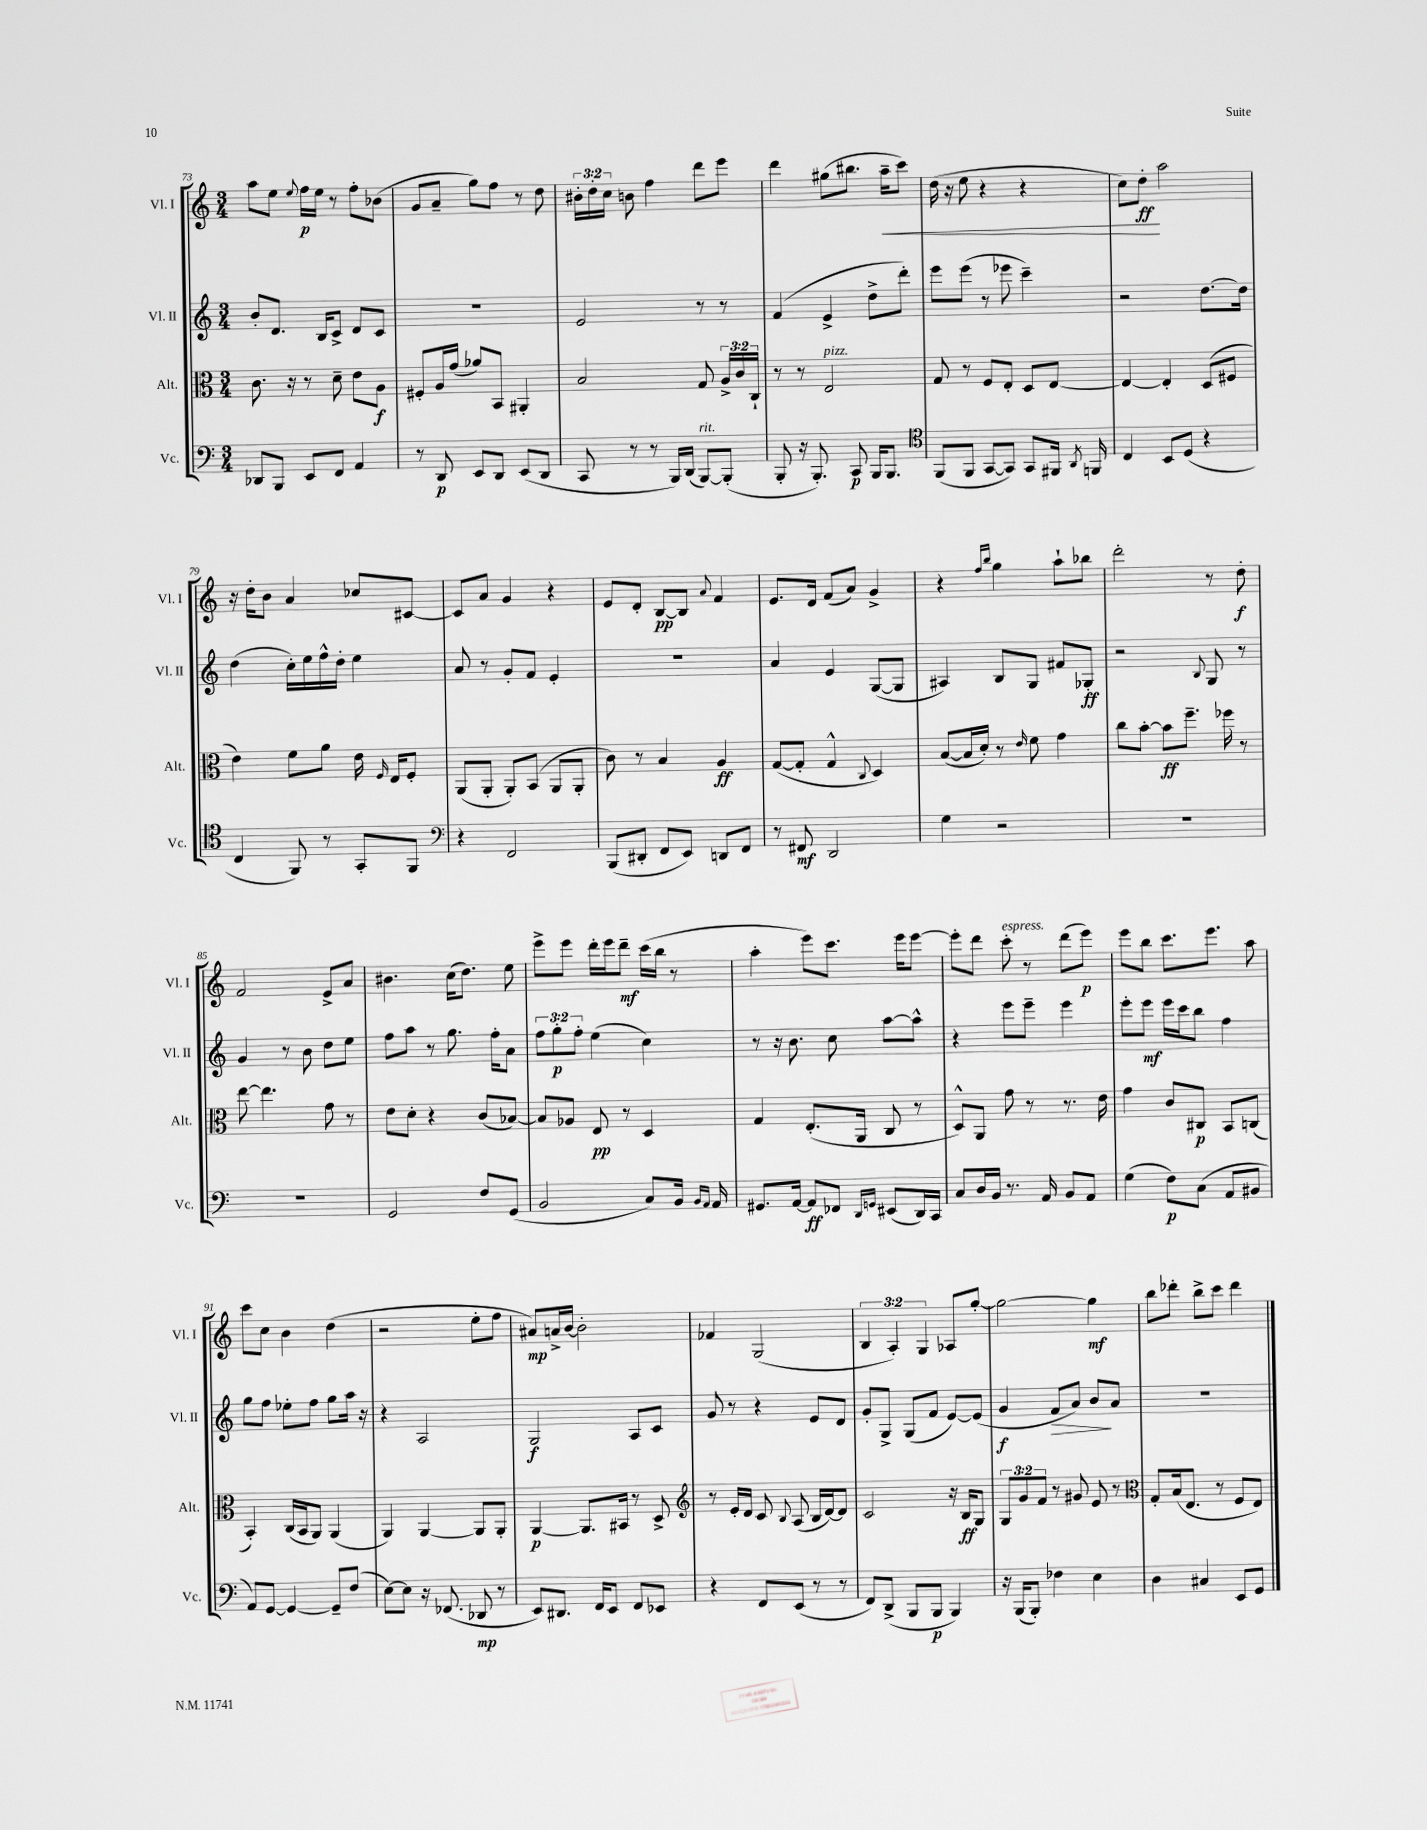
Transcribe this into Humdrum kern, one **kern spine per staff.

**kern	**kern	**kern	**kern
*staff4	*staff3	*staff2	*staff1
*clefF4	*clefC3	*clefG2	*clefG2
*k[]	*k[]	*k[]	*k[]
*M3/4	*M3/4	*M3/4	*M3/4
8DD-	8.c	8b'	8aa
8BBB	.	8.d	8ee
.	16r	.	.
.	.	.	8qqee
8EE	8r	.	16ff
.	.	16B	16ee
8FF	8d~	8c^	8r
4AA	8e	8d	8ff'
.	8A	8c	(8b-
=	=	=	=
8r	8F#'	2.r	8g
8DD	16A	.	8a~
.	(16g	.	.
8EE	8a-)	.	8gg)
8DD	8BB	.	8ff
(8EE	4AA#'	.	8r
8DD	.	.	8dd
=	=	=	=
8CC	2B	2e	24b#'
.	.	.	24dd'
.	.	.	24cc
8r	.	.	8b
8r	.	.	4ff
16BBB)	.	.	.
(16DD	.	.	.
[8BBB)	8G	8r	8ddd
(8BBB']	24A^	8r	8eee
.	24c	.	.
.	24C`	.	.
=	=	=	=
8BBB'	8r	(4f	4ddd
16r	8r	.	.
8.BBB')	.	.	.
.	2E	4e^	(8gg#
8CC	.	.	8.bb#
16BBB	.	8dd^	.
8.BBB	.	.	16aa~
.	.	8ddd')	8ccc)
=	=	=	=
*clefC4	*	*	*
(8FF	8G	8eee	(16dd
.	.	.	16r
8FF	8r	(8eee	8ee
[8GG	8F	8r	4r
8GG])	8E'	8eee-	.
8GG	8D	4ccc~)	4r
16FF#	[8E	.	.
8qAA	.	.	.
16FF	.	.	.
=	=	=	=
4C	4E_	2r	8cc)
.	.	.	8dd'
8BB	4E']	.	2aa
(8D	.	.	.
4r	(8D	[8.dd	.
.	8F#	.	.
.	.	16dd]	.
=	=	=	=
4C	4e)	(4dd	16r
.	.	.	16dd'
.	.	.	8b
8FF)	8f	16cc')	4a
.	.	16ee	.
8r	8a	16ff^^	.
.	.	16dd'	.
8GG'	16e	4ee	8cc-
.	16qqF	.	.
.	16E	.	.
8FF	8F'	.	[8c#
=	=	=	=
*clefF4	*	*	*
4r	(8AA	8a	8c#]
.	8AA'	8r	8a
2FF	8AA')	8g'	4g
.	(8BB	8f	.
.	8AA	4e'	4r
.	8AA'	.	.
=	=	=	=
(8BBB	8c)	2.r	8e
8DD#'	8r	.	8d'
8FF	4B	.	[8B
8EE)	.	.	8B]
.	.	.	8qqa
8DD	4A	.	4f
8FF	.	.	.
=	=	=	=
8r	([8G	4a	8.e
8FF#	8G']	.	.
.	.	.	16d
2DD	4G^^	4e	(8f
.	.	.	8a)
.	8qqC	.	.
.	4D)	([8G	4g^
.	.	8G]	.
=	=	=	=
4G	([8B	4A#)	4r
.	16B]	.	.
.	16d')	.	.
.	.	.	16qqff
.	.	.	16qqbb
2r	8r	8B	4gg
.	16qqe	.	.
.	8f	8G	.
.	4g	8f#	8aa`
.	.	8G-'	8bb-
=	=	=	=
2.r	8cc	2r	2ddd'
.	[8b'	.	.
.	8b]	.	.
.	8.ff~	.	.
.	.	8qqB	.
.	.	8G	8r
.	16ff-	.	.
.	8r	8r	8dd'
=	=	=	=
2.r	[8ee	4g	2f
.	4.ee]	.	.
.	.	8r	.
.	.	8b	.
.	8g	8dd	8e^
.	8r	8ee	8a
=	=	=	=
2GG	8e	8ff	4.b#
.	8d'	8aa	.
.	4r	8r	.
.	.	8.gg	(16cc
.	.	.	8.dd)
8F	(8c	.	.
.	.	16ff'	.
(8GG	[8B-)	8a	8ee
=	=	=	=
2BB	8B-]	12ff	8eee^
.	.	12gg'	.
.	8A-	.	8eee
.	.	12ff'	.
.	8E	(4ee	16ddd'
.	.	.	16eee
.	8r	.	8ddd~
8C)	4D	4cc)	(16ccc
.	.	.	16bb
16BB	.	.	8r
16qqBB	.	.	.
16qqAA	.	.	.
16AA	.	.	.
=	=	=	=
8.GG#	4G	8r	4aa'
.	.	16r	.
[16AA	.	8.b	.
8AA]	(8.E'	.	8eee)
8FF-	.	8cc	8.ccc
.	16AA	.	.
16qqDD	.	.	.
16qqGG	.	.	.
(8EE#	8C	[8aa	.
.	.	.	16eee
16DD)	8r	8aa^^]	[8eee
16CC	.	.	.
=	=	=	=
8C	8D^^)	4r	8eee']
16D	8AA	.	8ddd
16BB	.	.	.
8.r	8g	8eee	8ccc'
.	8r	8eee~	8r
16AA	.	.	.
8BB	8.r	4eee	(8ddd
8AA	.	.	8eee)
.	16e	.	.
=	=	=	=
(4G	4g	8eee'	8eee
.	.	8eee	8bb
8F)	8c	16eee	8.ccc
.	.	16ccc	.
(8C	8C#	8bb	.
.	.	.	8.eee
8AA	8BB	4ff	.
8BB#	(8C	.	8aa
=	=	=	=
8AA)	4BB')	8gg	8ccc
[8GG	.	8ff	8cc
4GG_	(16C	8ee-'	4b
.	16BB	.	.
.	8AA)	8ff	.
8GG~]	(4AA	8gg	(4dd
(8F	.	16aa	.
.	.	16r	.
=	=	=	=
[8E)	4AA)	4r	2r
8E]	.	.	.
16r	[4AA	2A	.
(8.FF-	.	.	.
8DD-	8AA]	.	8ee'
8r	8AA'	.	8ff
=	=	=	=
8EE)	[4AA	2G	8a#)
8.DD#	.	.	16a^
.	.	.	[16b
.	8.AA]	.	2b']
16FF	.	.	.
8EE	.	.	.
.	16BB#	.	.
8FF	8r	8A	.
8EE-	8D^	8c	.
=	=	=	=
*	*clefG2	*	*
4r	8r	8g	4f-
.	16e'	8r	.
.	16d	.	.
8FF	8c	4r	(2G
.	8qqB	.	.
(8EE	(8A	.	.
8r	16B	8e	.
.	[16d)	.	.
8r	8d]	8d	.
=	=	=	=
8FF)	2c	8g'	6B
(8DD^	.	8G^	.
.	.	.	6A')
8BBB	.	(8G	.
.	.	.	6G
8BBB	.	8f	.
4BBB)	16r	[8e)	8A-
.	16B	.	.
.	8G	(8e]	[8gg'
=	=	=	=
16r	12G	4g	2gg_
(16BBB	.	.	.
.	12g	.	.
8BBB')	.	.	.
.	12f	.	.
4F-	8r	8f	.
.	8g#	8a)	.
4E	8e	8b	4gg]
.	8r	8a	.
=	=	=	=
*	*clefC3	*	*
4D	8G'	2.r	8bb
.	(16B	.	8ddd-'
.	8.E	.	.
4C#	.	.	8bb^
.	8r	.	8ccc
8EE	8F	.	4ddd-
8GG	8E)	.	.
==	==	==	==
*-	*-	*-	*-
